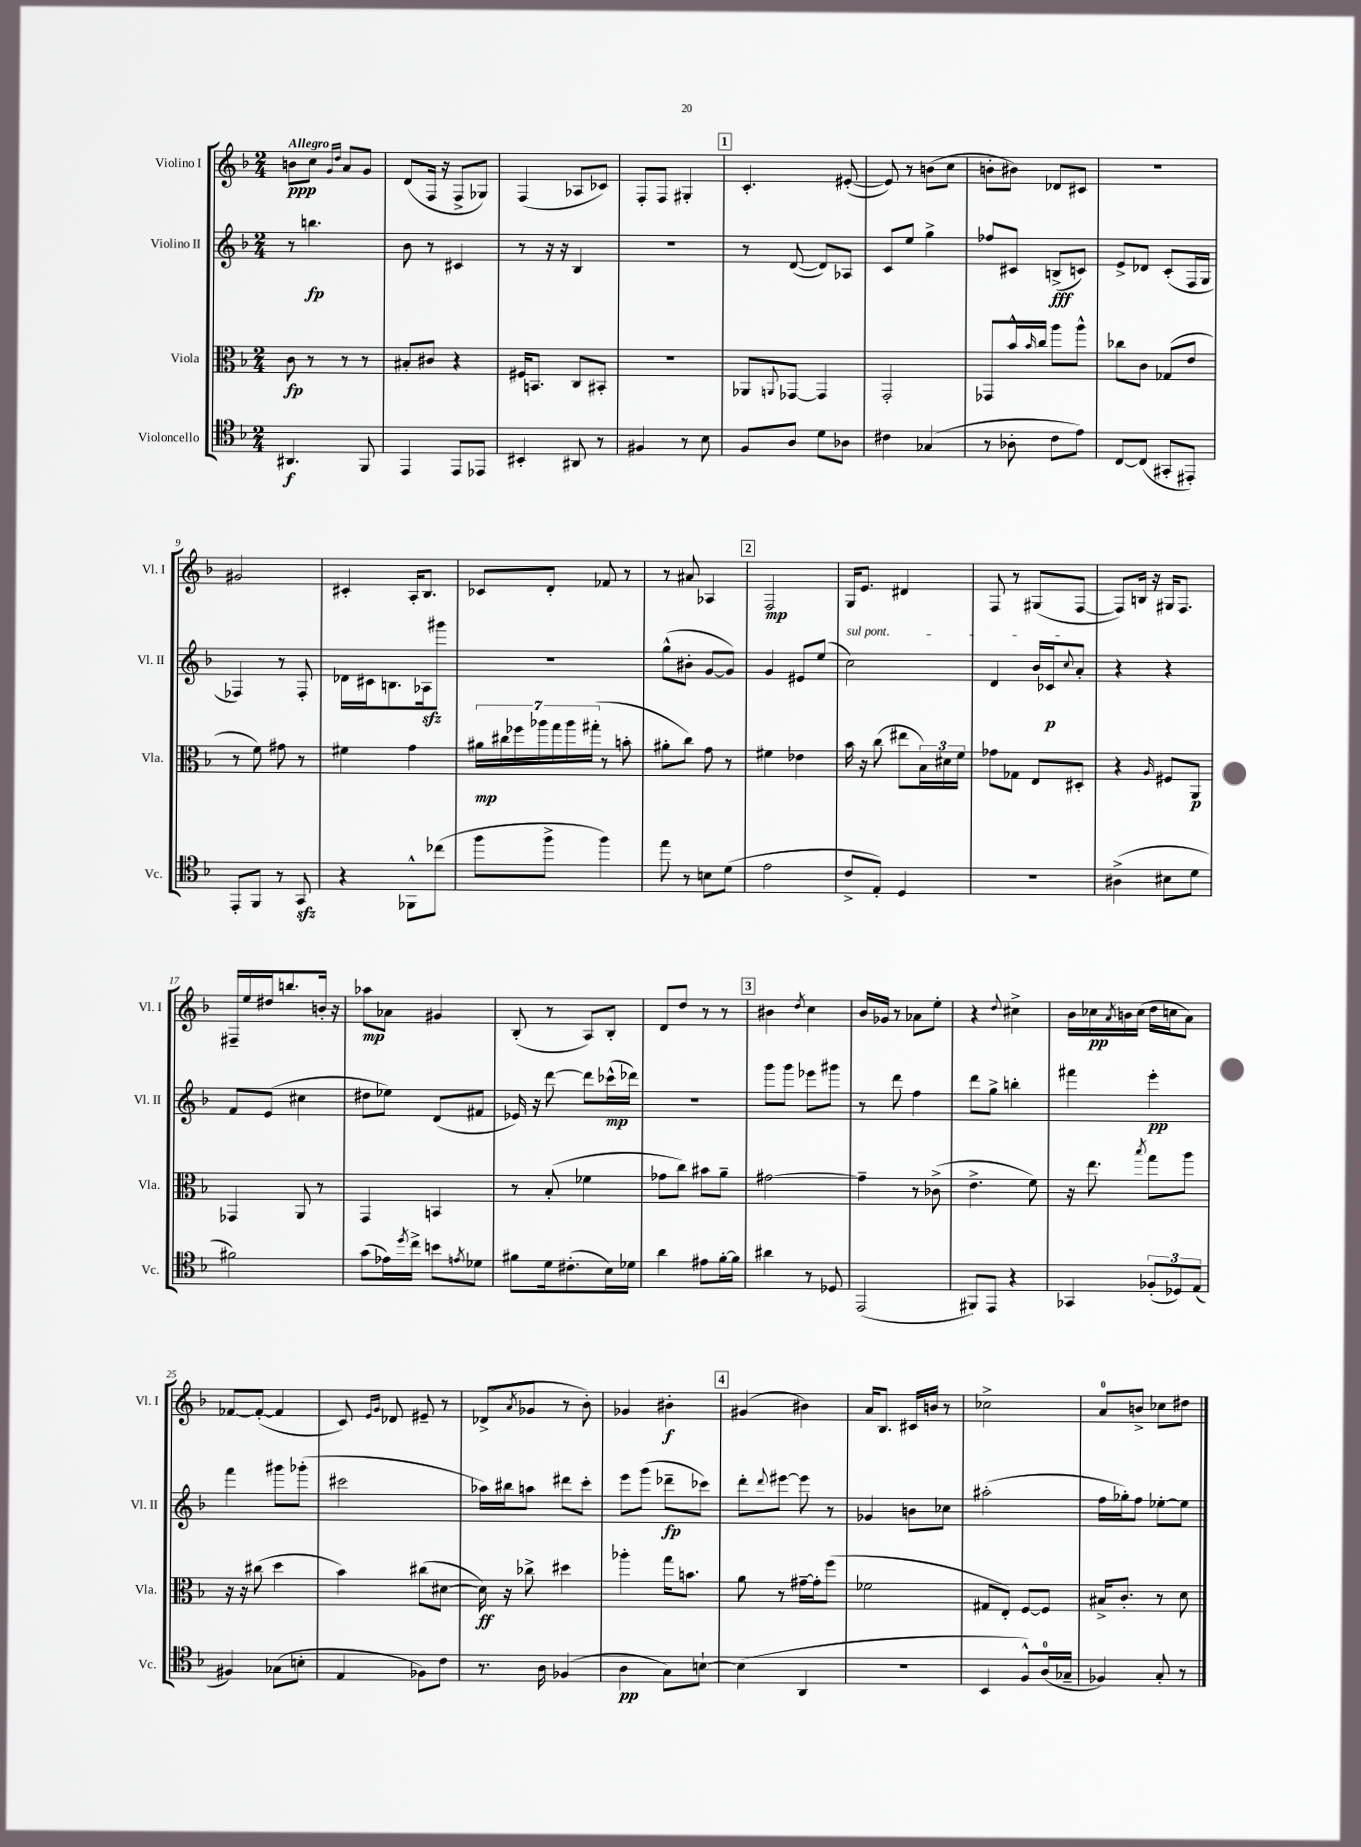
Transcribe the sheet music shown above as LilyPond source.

<<
\new StaffGroup <<
\new Staff = "s0" \with { instrumentName = "Violino I" shortInstrumentName = "Vl. I" } {
    \clef treble \key f \major \numericTimeSignature \time 2/4 \tempo "Allegro"
    b'8\ppp c''8 \grace { g'16 d''16 } a'8 g'8 |
    d'8( f16 r16 f8-> ges8) |
    f4( aes8 ces'8) |
    f8-. f8 gis4-. |
    \mark \markup { \box "1" } c'4.-. eis'8~-.( |
    eis'8) r8 b'8( c''8 |
    b'8-. bis'8) des'8 cis'8 |
    r2 |
    gis'2 |
    cis'4-. a16-. bes8. |
    ces'8 d'8-. fes'8 r8 |
    r8 ais'8 aes4 |
    \mark \markup { \box "2" } f2\mp |
    g16 e'8. dis'4 |
    f8 r8 gis8( f8~ |
    f8) b16 r16 gis16 f8. |
    fis16-- e''16 dis''16 b''8. b'16-. r16 |
    aes''8\mp aes'8 gis'4 |
    bes8-.( r8 a8) bes8-. |
    d'8 d''8 r8 r8 |
    \mark \markup { \box "3" } bis'4 \acciaccatura { d''8 } c''4 |
    bes'16 ges'16 r8 aes'8 e''8-. |
    r4 \appoggiatura { d''8 } cis''4-> |
    bes'16 ces''16\pp \acciaccatura { a'8 } b'16 ces''16( d''16 c''16 a'8) |
    fes'8~ fes'8~-.( fes'4 |
    c'8) \grace { e'16 g'16 } des'8 eis'8-- r8 |
    des'8->( \acciaccatura { a'8 } ges'8 r8 bes'8-.) |
    ges'4 bis'4-.\f |
    \mark \markup { \box "4" } gis'4( bis'4) |
    a'16 bes8. cis'16 b'16 r8 |
    ces''2-> |
    a'8-0 b'8-> ces''8 dis''8 \bar "|." |
}
\new Staff = "s1" \with { instrumentName = "Violino II" shortInstrumentName = "Vl. II" } {
    \clef treble \key f \major \numericTimeSignature \time 2/4
    r8 b''4.\fp |
    bes'8 r8 cis'4 |
    r8 r16 r16 bes4 |
    r2 |
    \mark \markup { \box "1" } r8 d'8~( d'8) aes8 |
    c'8 e''8 g''4-> |
    fes''8 cis'8 b8->\fff( c'8) |
    e'8-> des'8 c'8-.( f16 g16 |
    fes4) r8 fes8-. |
    des'16 cis'16 b8. aes16\sfz gis'''8 |
    R2 |
    g''8-^( bis'8-. g'8~ g'8) |
    \mark \markup { \box "2" } g'4 eis'8 e''8( |
    \once \override TextSpanner.bound-details.left.text = \markup { \italic "sul pont." } c''2\startTextSpan) |
    d'4 bes'16 ces'16\p \appoggiatura { c''8 } a'8-.\stopTextSpan |
    r4 r4 |
    f'8 e'8( cis''4 |
    dis''8 ees''8) d'8( fis'8 |
    ees'16) r16 d'''8~ d'''8 ces'''16-^\mp( des'''16) |
    R2 |
    \mark \markup { \box "3" } g'''8 g'''8 ees'''8 gis'''8 |
    r8 d'''8 f''4 |
    d'''8 g''8-> b''4-. |
    fis'''4 e'''4-.\pp |
    f'''4 gis'''8 ges'''8-.( |
    cis'''2 |
    aes''16) bis''16 a''8 dis'''8 c'''8-. |
    e'''8 g'''8( des'''8--\fp ces'''8) |
    \mark \markup { \box "4" } d'''8-. \appoggiatura { d'''8 } eis'''8~ eis'''8 r8 |
    ges'4 b'8 ces''8 |
    ais''2-.( |
    f''16 ges''16-.) f''8 ees''8~-. ees''8 \bar "|." |
}
\new Staff = "s2" \with { instrumentName = "Viola" shortInstrumentName = "Vla." } {
    \clef alto \key f \major \numericTimeSignature \time 2/4
    c'8\fp r8 r8 r8 |
    bis8-. cis'8 r4 |
    fis16 b,8. c8 bis,8-. |
    r2 |
    \mark \markup { \box "1" } aes,8 \appoggiatura { a,8 } ges,8~ ges,4 |
    g,2-. |
    ges,8 bes'16-^ \grace { bes'16 } c''16 a''8 a''8-^ |
    ces''8 c'8 ges8( e'8 |
    r8 f'8) gis'8 r8 |
    fis'4 g'4 |
    \tuplet 7/4 { ais'16\mp cis''16 fes''16 aes''16 g''16 aes''16 gis''16-.( } r8 b'8-. |
    ais'8-. c''8) g'8 r8 |
    \mark \markup { \box "2" } fis'4 ees'4 |
    bes'16 r16 c''8( eis''8 \tuplet 3/2 { bes16) dis'16 f'16 } |
    ges'8 ges8 e8 dis8-. |
    r4 \grace { a16 } fis8 a,8\p |
    ges,4 a,8 r8 |
    g,4 b,4 |
    r8 bes8-.( fes'4 |
    ges'8 c''8) bis'8 a'8-- |
    \mark \markup { \box "3" } gis'2~ |
    gis'4-- r8 ces'8->( |
    e'4.-> f'8) |
    r16 e''8. \acciaccatura { bes''8 } g''8 a''8 |
    r16 r16 cis''8( d''4 |
    bes'4) cis''8( dis'8~ |
    dis'16\ff) r16 ces''8-> dis''4 |
    aes''4-. g''16 b'8. |
    \mark \markup { \box "4" } a'8 r8 gis'16~-- gis'16-. f''8( |
    fes'2 |
    gis8 e8-.) f8~ f8 |
    bis16-> c'8.-. r8 d'8 \bar "|." |
}
\new Staff = "s3" \with { instrumentName = "Violoncello" shortInstrumentName = "Vc." } {
    \clef tenor \key f \major \numericTimeSignature \time 2/4
    ais,4.\f f,8 |
    e,4 e,8 ees,8 |
    bis,4-. ais,8 r8 |
    fis4 r8 bes8 |
    \mark \markup { \box "1" } f8 a8 d'8 aes8 |
    cis'4 ges4( |
    r8 aes8-. c'8 e'8) |
    c8~ c8( gis,8-. eis,8-.) |
    e,8-. f,8 r8 g,8\sfz |
    r4 fes,8-^ ces''8( |
    f''8 f''8-> f''4) |
    e''8 r8 b8 d'8( |
    \mark \markup { \box "2" } e'2 |
    c'8-> e8-.) d4 |
    r2 |
    ais4->( bis8 d'8 |
    fis'2) |
    g'8( ees'16) \acciaccatura { d''8 } c''16-> b'8 \acciaccatura { e'8 } des'8 |
    fis'8 d'16 cis'8.-.( bes16) des'16 |
    a'4 eis'8 f'16~-. f'16 |
    \mark \markup { \box "3" } ais'4 r8 des8 |
    e,2( |
    fis,8) e,8 r4 |
    ges,4 \tuplet 3/2 { fes8-.( des8) e8( } |
    fis4) ges8( b8-. |
    e4 fes8) c'8 |
    r8. a16 fes4( |
    a4\pp g8) b8~-! |
    \mark \markup { \box "4" } b4( a,4 |
    R2 |
    bes,4 f8-^) a16-0( ges16-- |
    fes4) g8-. r8 \bar "|." |
}
>>
>>
